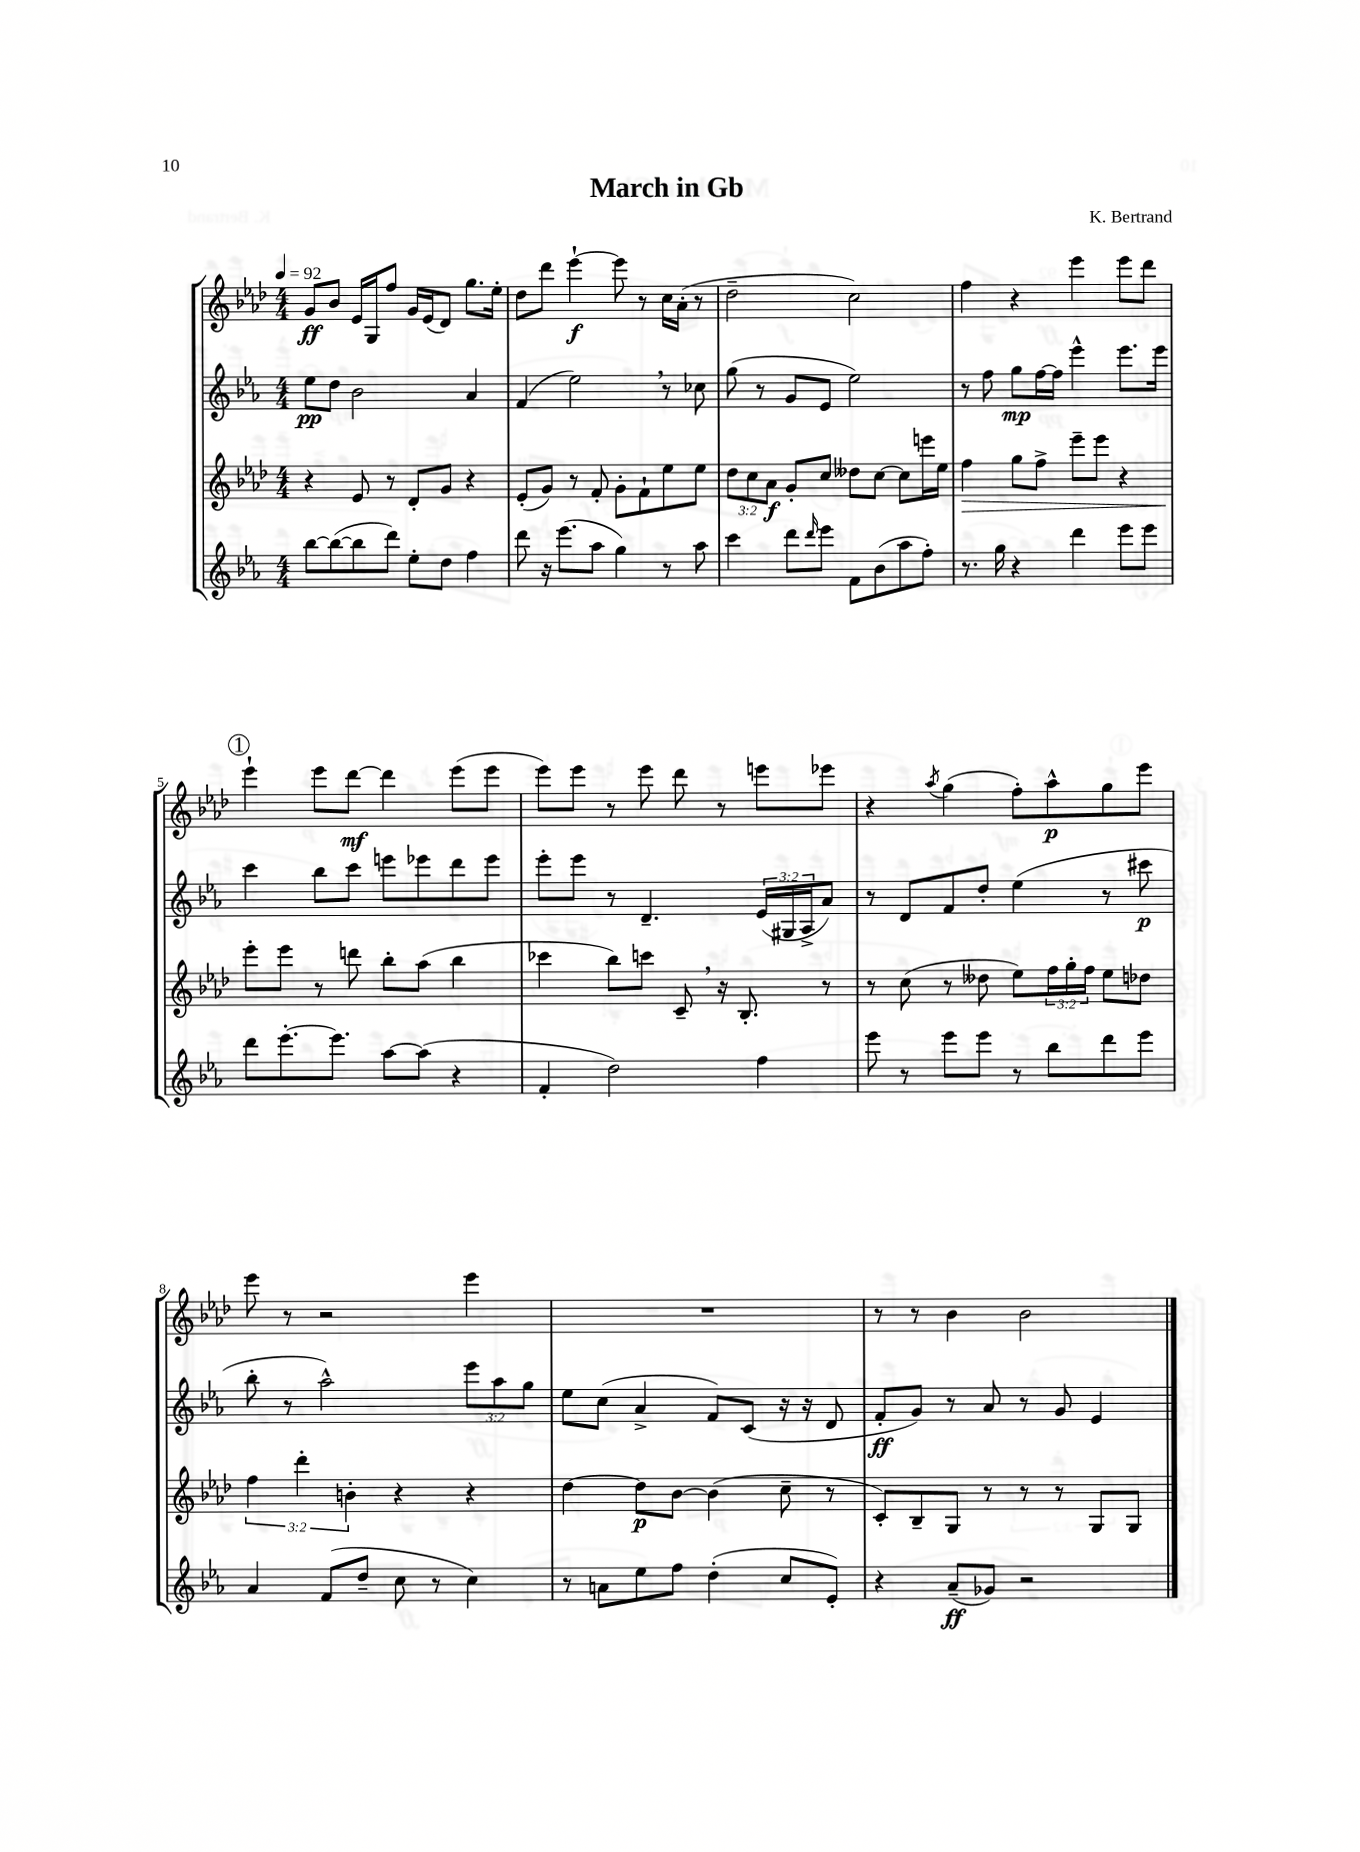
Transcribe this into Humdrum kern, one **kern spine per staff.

**kern	**kern	**kern	**kern
*staff4	*staff3	*staff2	*staff1
*clefG2	*clefG2	*clefG2	*clefG2
*k[b-e-a-]	*k[b-e-a-d-]	*k[b-e-a-]	*k[b-e-a-d-]
*M4/4	*M4/4	*M4/4	*M4/4
*MM92	*MM92	*MM92	*MM92
[8bb-\L	4r	8ee-\L	8g/L
(8bb-\_	.	8dd\J	8b-/J
8bb-\]	8e-/	2b-\	16e-/LL
.	.	.	16G/J
8ddd\J)	8r	.	8ff/J
8ee-'\L	8d-'/L	.	16g/LL
.	.	.	(16e-/J
8dd\J	8g/J	.	8d-/J)
4ff\	4r	4a-/	8.gg\L
.	.	.	16ee-'\Jk
=	=	=	=
8ddd\	(8e-'/L	(4f/	8dd-\L
16r	8g/J)	.	8ddd-\J
(8.eee-\L	.	.	.
.	8r	2ee-\)	[4eee-`\
8aa-\J	8f'/	.	.
4gg\)	8g'\L	.	8eee-\]
.	8f`\	.	8r
8r	8ee-\	8r	16cc\LL
.	.	.	(16a-'\JJ
8aa-\	8ee-\J	8cc-\	8r
=	=	=	=
4ccc\	12dd-\L	(8gg\	2dd-~\
.	12cc\	.	.
.	.	8r	.
.	12a-\J	.	.
8ddd\L	8g'/L	8g/L	.
16qqddd/	.	.	.
8eee-\J	8cc/J	8e-/J	.
8f\L	8dd--\L	2ee-\)	2cc\)
(8b-\	[8cc\J	.	.
8aa-\	8cc\]L	.	.
8ff'\J)	16eee\L	.	.
.	16ee-\JJ	.	.
=	=	=	=
8.r	4ff\	8r	4ff\
.	.	8ff\	.
16gg\	.	.	.
4r	8gg\L	8gg\L	4r
.	8ff^\J	[16ff\L	.
.	.	16ff\]JJ	.
4ddd\	8eee-~\L	4eee-^^\	4eee-\
.	8eee-\J	.	.
8eee-\L	4r	8.eee-\L	8eee-\L
8eee-\J	.	.	8ddd-\J
.	.	16eee-\Jk	.
=	=	=	=
8ddd\L	8eee-'\L	4ccc\	4eee-`\
[8.eee-'\	8eee-\J	.	.
.	8r	8bb-\L	8eee-\L
8.eee-\]J	.	.	.
.	8ddd\	8ccc\J	[8ddd-\J
[8aa-\L	8bb-'\L	8eee\L	4ddd-\]
(8aa-\]J	(8aa-\J	8eee-\	.
4r	4bb-\	8ddd\	(8eee-\L
.	.	8eee-\J	8eee-\J
=	=	=	=
4f'/	4ccc-\	8eee-'\L	8eee-\L)
.	.	8eee-\J	8eee-\J
2dd\)	8bb-\L)	8r	8r
.	8ccc\J	4.d~/	8eee-\
.	8c~/	.	8ddd-\
.	16r	.	8r
.	8.B-'/	.	.
4ff\	.	(24e-/LL	8eee\L
.	.	24G#/	.
.	.	24A-^/J	.
.	8r	8a-/J)	8eee-\J
=	=	=	=
8eee-\	8r	8r	4r
8r	(8cc\	8d/L	.
.	.	.	8qaa-/
8eee-\L	8r	8f/	(4gg\
8eee-\J	8dd--\	8dd'/J	.
8r	8ee-\L)	(4ee-\	8ff'\L)
8bb-\L	24ff\L	.	8aa-^^\
.	24gg'\	.	.
.	24ff\JJ	.	.
8ddd\	8ee-\L	8r	8gg\
8eee-\J	8dd-\J	8ccc#\	8eee-\J
=	=	=	=
4a-/	6ff\	8bb-'\	8eee-\
.	.	8r	8r
.	6ddd-'\	.	.
(8f/L	.	2aa-^^\)	2r
.	6b'\	.	.
8dd~/J	.	.	.
8cc\	4r	.	.
8r	.	.	.
4cc\)	4r	12eee-\L	4eee-\
.	.	12aa-\	.
.	.	12gg\J	.
=	=	=	=
8r	[4dd-\	8ee-\L	1r
8a\L	.	(8cc\J	.
8ee-\	8dd-\]L	4a-^/	.
8ff\J	[8b-\J	.	.
(4dd'\	(4b-\]	8f/L)	.
.	.	(8c/J	.
8cc/L	8cc~\	16r	.
.	.	16r	.
8e-'/J)	8r	8d/	.
=	=	=	=
4r	8c'/L)	8f'/L	8r
.	8B-~/	8g/J)	8r
(8a-~/L	8G/J	8r	4b-\
8g-/J)	8r	8a-/	.
2r	8r	8r	2b-\
.	8r	8g/	.
.	8G/L	4e-/	.
.	8G/J	.	.
==	==	==	==
*-	*-	*-	*-
